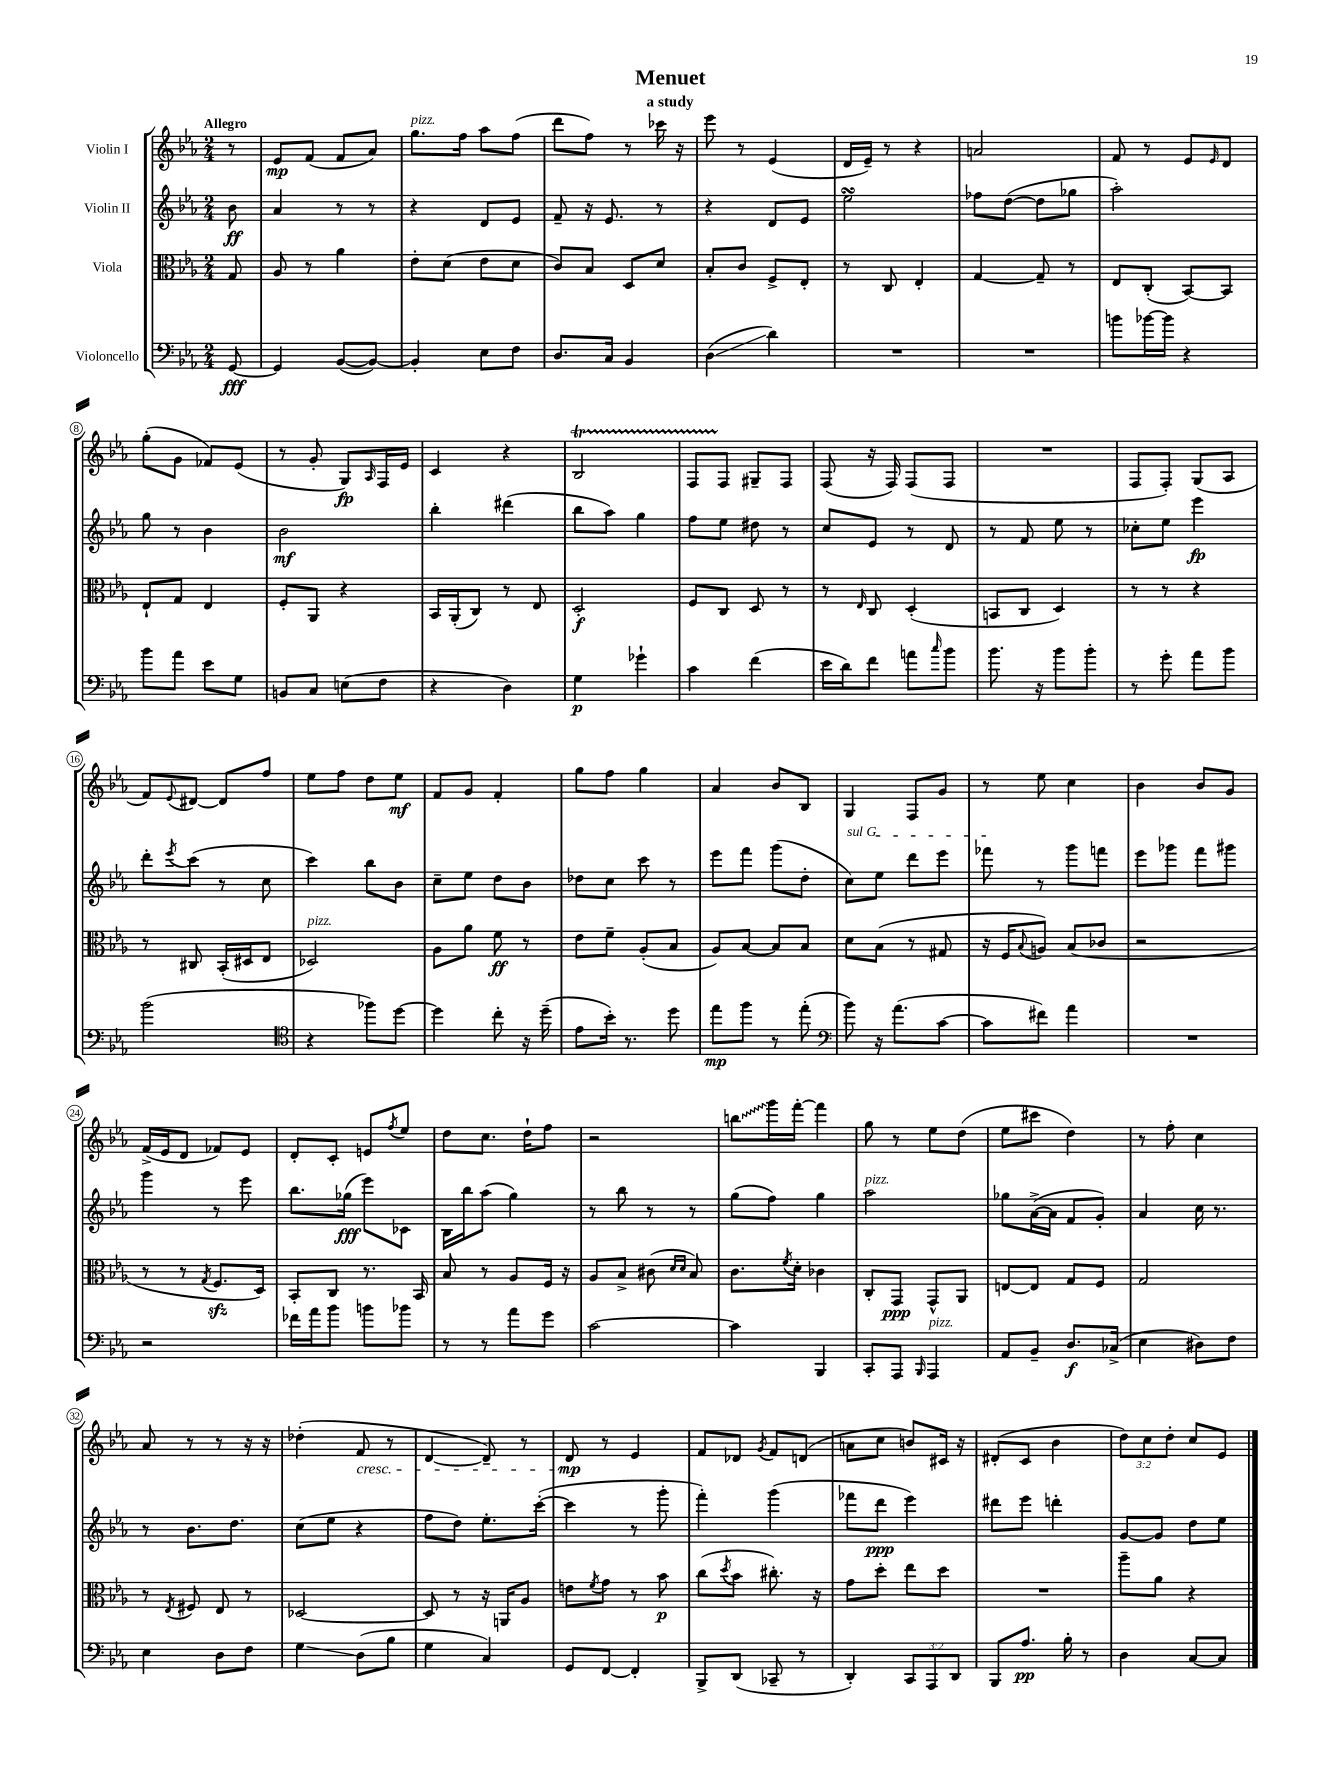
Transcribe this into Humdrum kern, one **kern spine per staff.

**kern	**kern	**kern	**kern
*staff4	*staff3	*staff2	*staff1
*clefF4	*clefC3	*clefG2	*clefG2
*k[b-e-a-]	*k[b-e-a-]	*k[b-e-a-]	*k[b-e-a-]
*M2/4	*M2/4	*M2/4	*M2/4
[8GG	8G	8b-	8r
=	=	=	=
4GG]	8A-	4a-	8e-
.	8r	.	(8f
([8BB-	4a-	8r	8f
8BB-_)	.	8r	8a-)
=	=	=	=
4BB-']	8e-'	4r	8.gg
.	(8d	.	.
.	.	.	16ff
8E-	8e-	8d	8aa-
8F	8d	8e-	(8ff
=	=	=	=
8.D	8c)	8f~	8ddd
.	8B-	16r	8ff)
16C	.	8.e-	.
4BB-	8D	.	8r
.	8d	8r	16ccc-
.	.	.	16r
=	=	=	=
(4D	8B-'	4r	8eee-
.	8c	.	8r
4d)	8F^	8d	(4e-
.	8E-'	8e-	.
=	=	=	=
2r	8r	2ee-	16d
.	.	.	16e-~)
.	8C	.	8r
.	4E-'	.	4r
=	=	=	=
2r	[4G	8ff-	2a
.	.	([8dd	.
.	8G~]	8dd]	.
.	8r	8gg-	.
=	=	=	=
8b	8E-	2aa-')	8f
[16b-	(8C'	.	8r
16b-]	.	.	.
4r	[8BB-)	.	8e-
.	.	.	16qqe-
.	8BB-]	.	8d
=	=	=	=
8b-	8E-`	8gg	(8gg'
8a-	8G	8r	8g
8e-	4E-	4b-	8f-)
8G	.	.	(8e-
=	=	=	=
8BB	8F'	2b-	8r
8C	8AA-	.	8g'
(8E	4r	.	8G)
.	.	.	16qqA-
8F	.	.	16F
.	.	.	16e-
=	=	=	=
4r	16BB-	4bb-'	4c
.	(16AA-'	.	.
.	8C)	.	.
4D)	8r	(4ddd#	4r
.	8E-	.	.
=	=	=	=
4G	2D'	8bb-	2B-
.	.	8aa-)	.
4g-`	.	4gg	.
=	=	=	=
4c	8F	8ff	8F
.	8C	8ee-	8F
(4f	8D	8dd#	8G#~
.	8r	8r	8F
=	=	=	=
16e-	8r	8cc	(8F
16d)	.	.	.
.	16qqE-	.	.
8f	8C	8e-	16r
.	.	.	16F)
8a	(4D'	8r	(8F
16qqcc	.	.	.
8b-	.	8d	8F
=	=	=	=
8.b-	8BB	8r	2r
.	8C	8f	.
16r	.	.	.
8b-	4D)	8ee-	.
8b-'	.	8r	.
=	=	=	=
8r	8r	8cc-'	8F
8g'	8r	8ee-	8F')
8a-	4r	4eee-	(8G
8b-	.	.	8A-
=	=	=	=
(2b-	8r	8ddd'	8f)
.	.	8qeee-	8qqe-
.	8C#	(8ccc	[8d#
.	(16BB-'	8r	8d#]
.	16D#	.	.
.	8E-	8cc	8ff
=	=	=	=
*clefC4	*	*	*
4r	2D-)	4ccc)	8ee-
.	.	.	8ff
8ff-)	.	8bb-	8dd
[8dd	.	8b-	8ee-
=	=	=	=
4dd]	8A-	8cc~	8f
.	8a-	8ee-	8g
8cc'	8f	8dd	4f'
16r	8r	8b-	.
(16dd~	.	.	.
=	=	=	=
8e-	8e-	8dd-	8gg
16b-')	8f~	8cc	8ff
8.r	.	.	.
.	(8A-'	8ccc	4gg
8dd	8B-	8r	.
=	=	=	=
8ee-	8A-)	8eee-	4a-
8ff	[8B-	8fff	.
8r	8B-]	(8ggg	8b-
(8ee-'	8B-	8dd'	8B-
=	=	=	=
*clefF4	*	*	*
8b-)	8d	8cc)	4G
16r	(8B-	8ee-	.
(8.a-	.	.	.
.	8r	8ddd	8F
[8c	8G#	8eee-	8g
=	=	=	=
8c]	16r	8fff-	8r
.	16F	.	.
.	8qqB-	.	.
8f#)	8A)	8r	8ee-
4a-	(8B-	8ggg	4cc
.	8c-	8fff	.
=	=	=	=
2r	2r	8eee-	4b-
.	.	8ggg-	.
.	.	8fff	8b-
.	.	8ggg#	8g
=	=	=	=
2r	8r	4ggg	(16f^
.	.	.	16e-
.	8r	.	8d
.	8qG	.	.
.	8.F	8r	8f-)
.	.	8eee-	8e-
.	16D)	.	.
=	=	=	=
16f-	8BB-'	8.bb-	8d'
16a-	.	.	.
8b-	8C	.	8c'
.	.	(16gg-	.
8b	8.r	8eee-)	8e
.	.	.	8qff
8b-	.	8c-	8ee-
.	16BB-	.	.
=	=	=	=
8r	8B-	16B-	8dd
.	.	16bb-	.
8r	8r	(8aa-	8.cc
8a-	8A-	4gg)	.
.	.	.	16dd`
8g	16F	.	8ff
.	16r	.	.
=	=	=	=
[2c	8A-	8r	2r
.	8B-^	8bb-	.
.	(8c#	8r	.
.	16qqd	.	.
.	16qqd	.	.
.	8B-)	8r	.
=	=	=	=
4c]	8.c	(8gg	8bb
.	.	8ff)	16ggg
.	8qf	.	.
.	16d'	.	[16fff'
4BBB-	4c-	4gg	4fff]
=	=	=	=
8CC'	8C'	2aa-	8gg
8AAA-	8GG	.	8r
16qqBBB-	.	.	.
4AAA-	8GG^^	.	8ee-
.	8AA-	.	(8dd
=	=	=	=
8AA-	[8E	8gg-	8ee-
8BB-~	8E]	([16a-^	8ccc#
.	.	16a-]	.
8.D	8G	8f	4dd)
.	8F	8g')	.
(16C-^	.	.	.
=	=	=	=
4E-	2G	4a-	8r
.	.	.	8ff'
8D#)	.	16cc	4cc
.	.	8.r	.
8F	.	.	.
=	=	=	=
4E-	8r	8r	8a-
.	8qE-	.	.
.	8F#	8.b-	8r
8D	8E-	.	8r
.	.	8.dd	.
8F	8r	.	16r
.	.	.	16r
=	=	=	=
4G	[2D-	(8cc	(4dd-'
.	.	8ee-	.
(8D	.	4r	8f
8B-	.	.	8r
=	=	=	=
4G	8D-]	8ff	[4d
.	8r	8dd)	.
4C)	16r	8.ee-'	8d~])
.	16AA	.	.
.	8A-	.	8r
.	.	([16ccc'	.
=	=	=	=
8GG	8e	4ccc]	8d
.	8qf	.	.
[8FF	8g	.	8r
4FF']	8r	8r	4e-
.	8b-	8ggg'	.
=	=	=	=
8BBB-^	(8cc	4fff')	8f
.	8qdd	.	.
(8DD	8b-	.	8d-
.	.	.	8qg
8CC-~	8.cc#')	(4ggg	8f
8r	.	.	(8d
.	16r	.	.
=	=	=	=
4DD')	8g	8fff-	8a
.	8dd'	8ddd	8cc
12CC	8ee-	4eee-)	8b)
12AAA-	.	.	.
.	8dd	.	16c#
12DD	.	.	.
.	.	.	16r
=	=	=	=
8BBB-	2r	8ddd#	(8d#'
8.A-	.	8eee-	8c
.	.	4ddd'	4b-
16B-'	.	.	.
8r	.	.	.
=	=	=	=
4D	8aa-~	[8g	12dd)
.	.	.	12cc
.	8a-	8g]	.
.	.	.	12dd'
[8C	4r	8dd	8cc
8C]	.	8ee-	8e-
==	==	==	==
*-	*-	*-	*-
